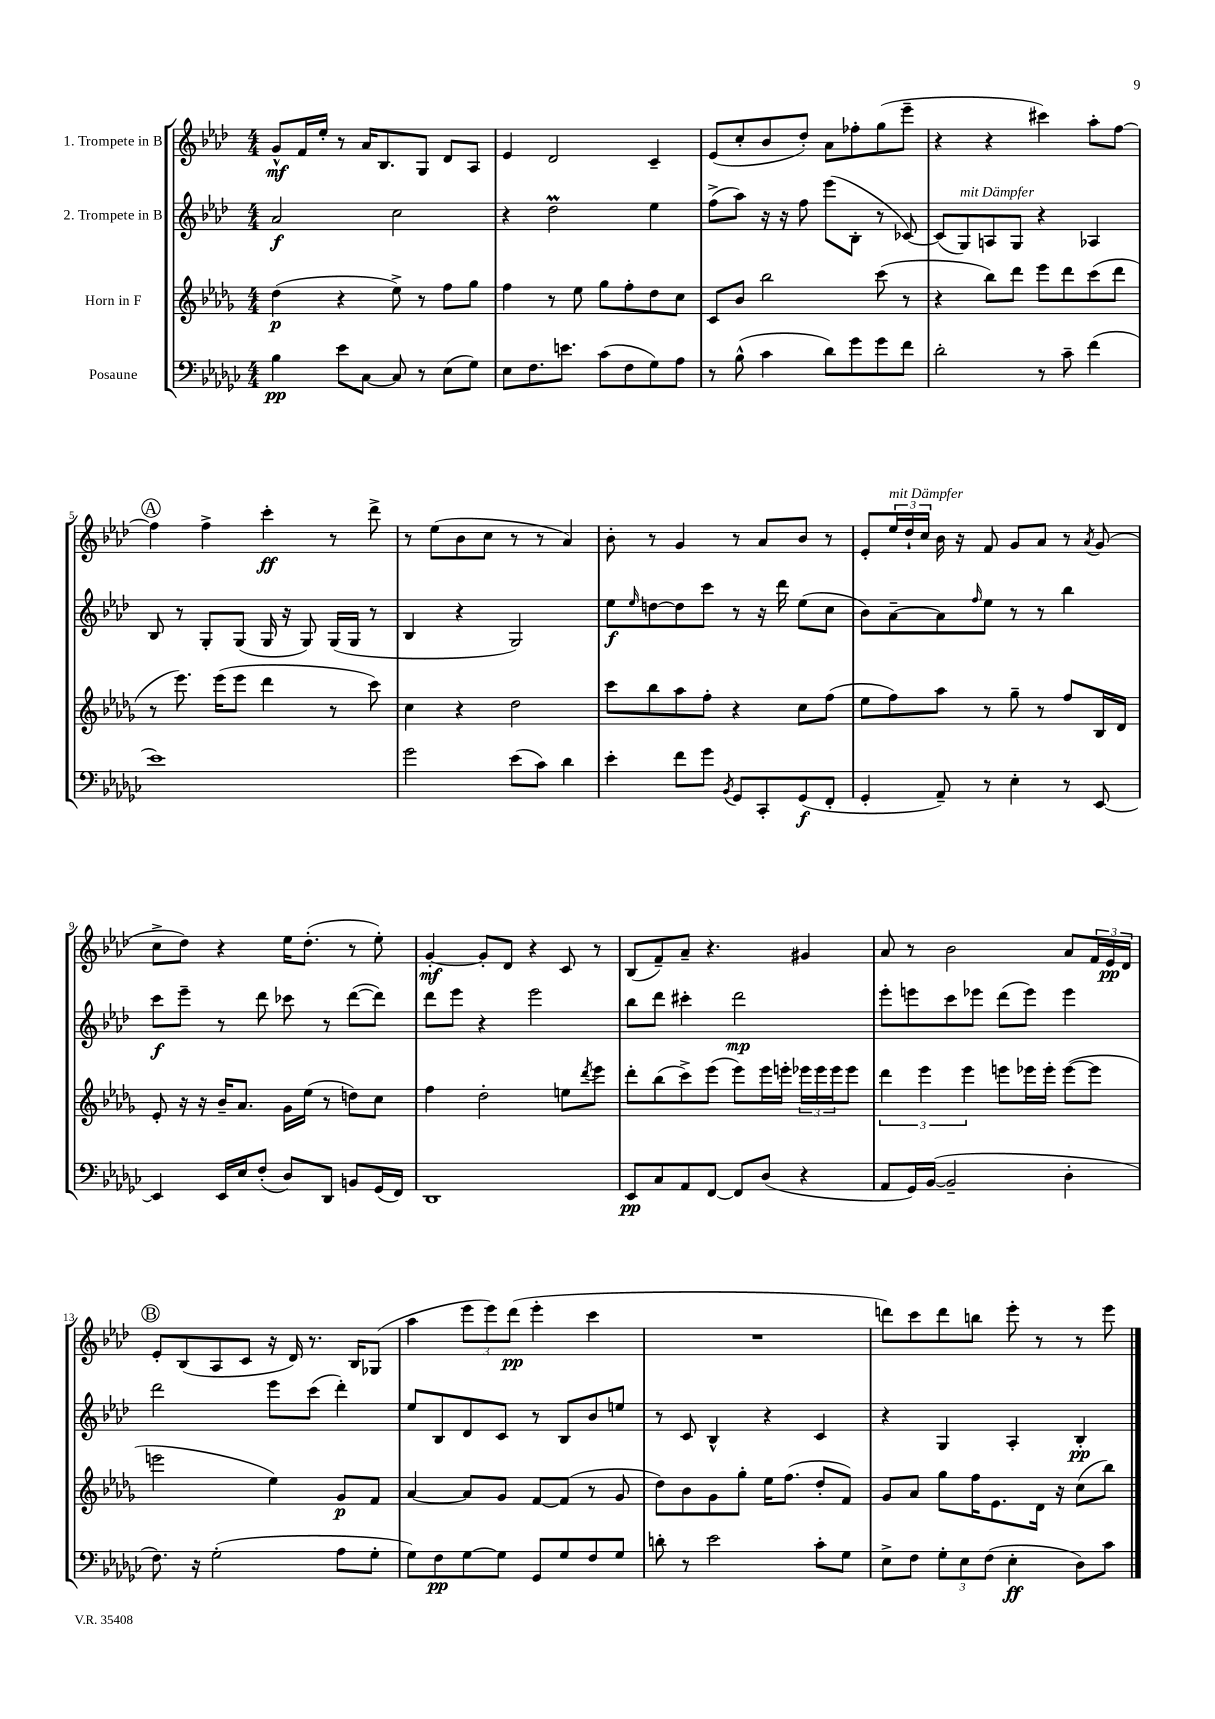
<<
\new StaffGroup <<
\new Staff = "s0" \with { instrumentName = "1. Trompete in B" } {
    \clef treble \key aes \major \numericTimeSignature \time 4/4
    g'8-^\mf f'16 ees''16-. r8 aes'16 bes8. g8 des'8 aes8 |
    ees'4 des'2 c'4-- |
    ees'8( c''8-. bes'8 des''8-.) aes'8 fes''8-. g''8( ees'''8-- |
    r4 r4 cis'''4) aes''8-. f''8~ |
    \mark \markup { \circle "A" } f''4 f''4-> c'''4-.\ff r8 des'''8-> |
    r8 ees''8( bes'8 c''8 r8 r8 aes'4) |
    bes'8-. r8 g'4 r8 aes'8 bes'8 r8 |
    ees'8-. \tuplet 3/2 { ees''16^\markup { \italic "mit Dämpfer" } des''16-! c''16 } bes'16 r16 f'8 g'8 aes'8 r8 \acciaccatura { aes'8 } g'8( |
    c''8-> des''8) r4 ees''16 des''8.-.( r8 ees''8-.) |
    g'4~-.\mf g'8-. des'8 r4 c'8 r8 |
    bes8( f'8--) aes'8-- r4. gis'4 |
    aes'8 r8 bes'2 aes'8 \tuplet 3/2 { f'16 ees'16\pp des'16 } |
    \mark \markup { \circle "B" } ees'8-. bes8( aes8 c'8 r16 des'16) r8. bes16 ges8( |
    aes''4 \tuplet 3/2 { ees'''8 ees'''8) des'''8\pp( } ees'''4-. c'''4 |
    R1 |
    d'''8) c'''8 d'''8 b''8 ees'''8-. r8 r8 ees'''8 \bar "|." |
}
\new Staff = "s1" \with { instrumentName = "2. Trompete in B" } {
    \clef treble \key aes \major \numericTimeSignature \time 4/4
    aes'2\f c''2 |
    r4 des''2\prall ees''4 |
    f''8->( aes''8) r16 r16 f''8 ees'''8( bes8-. r8 ces'8~) |
    ces'8( g8^\markup { \italic "mit Dämpfer" }) a8 g8 r4 aes4 |
    \mark \markup { \circle "A" } bes8 r8 g8-. g8( g16 r16 g8) g16( g16 r8 |
    bes4 r4 g2) |
    ees''8\f \grace { ees''16 } d''8~ d''8 c'''8 r8 r16 des'''16 ees''8( c''8 |
    bes'8) aes'8~-- aes'8 \grace { f''16 } ees''8 r8 r8 bes''4 |
    c'''8\f ees'''8-- r8 des'''8 ces'''8 r8 des'''8~( des'''8) |
    des'''8 ees'''8 r4 ees'''2 |
    bes''8 des'''8 cis'''4-. des'''2\mp |
    ees'''8-. e'''8 c'''8 ees'''8 des'''8( ees'''8) ees'''4 |
    \mark \markup { \circle "B" } des'''2 ees'''8 c'''8( des'''4-.) |
    ees''8 bes8 des'8 c'8 r8 bes8 bes'8 e''8 |
    r8 c'8 bes4-^ r4 c'4 |
    r4 g4 aes4-. bes4-.\pp \bar "|." |
}
\new Staff = "s2" \with { instrumentName = "Horn in F" } {
    \clef treble \key des \major \numericTimeSignature \time 4/4
    des''4\p( r4 ees''8->) r8 f''8 ges''8 |
    f''4 r8 ees''8 ges''8 f''8-. des''8 c''8 |
    c'8 bes'8 bes''2 c'''8( r8 |
    r4 bes''8) des'''8 ees'''8 des'''8 c'''8( des'''8 |
    \mark \markup { \circle "A" } r8 ees'''8.) ees'''16( ees'''8 des'''4 r8 c'''8) |
    c''4 r4 des''2 |
    c'''8 bes''8 aes''8 f''8-. r4 c''8 f''8( |
    ees''8 f''8) aes''8 r8 ges''8-- r8 f''8 bes16 des'16 |
    ees'8-. r16 r16 bes'16-- aes'8. ges'16 ees''16( r8 d''8) c''8 |
    f''4 des''2-. e''8 \acciaccatura { des'''8 } ees'''8 |
    des'''8-. bes''8( c'''8->) ees'''8( ees'''8) ees'''16 e'''16-. \tuplet 3/2 { ees'''16 ees'''16 ees'''16 } ees'''8 |
    \tuplet 3/2 { des'''4 ees'''4 ees'''4 } e'''8 ees'''16 ees'''16-. ees'''8~( ees'''8 |
    \mark \markup { \circle "B" } e'''2 ees''4) ges'8\p f'8 |
    aes'4~ aes'8 ges'8 f'8~ f'8( r8 ges'8 |
    des''8) bes'8 ges'8 ges''8-. ees''16 f''8.( des''8-. f'8) |
    ges'8 aes'8 ges''8 f''16 ees'8. des'16 r16 c''8( bes''8) \bar "|." |
}
\new Staff = "s3" \with { instrumentName = "Posaune" } {
    \clef bass \key ges \major \numericTimeSignature \time 4/4
    bes4\pp ees'8 ces8~ ces8 r8 ees8( ges8) |
    ees8 f8. e'8. ces'8( f8 ges8) aes8 |
    r8 bes8-^( ces'4 des'8) ges'8 ges'8 f'8 |
    des'2-. r8 ces'8-- f'4( |
    \mark \markup { \circle "A" } ees'1) |
    ges'2 ees'8( ces'8) des'4 |
    ees'4-. f'8 ges'8 \acciaccatura { bes,8 } ges,8 ces,8-. ges,8\f( f,8-. |
    ges,4-. aes,8--) r8 ees4-. r8 ees,8~ |
    ees,4 ees,16 ees16 f8-.( des8) des,8 b,8 ges,16( f,16) |
    des,1 |
    ees,8\pp ces8 aes,8 f,8~ f,8 des8( r4 |
    aes,8 ges,16) bes,16~( bes,2-- des4-. |
    \mark \markup { \circle "B" } f8.) r16 ges2-.( aes8 ges8-. |
    ges8) f8\pp ges8~ ges8 ges,8 ges8 f8 ges8 |
    d'8-. r8 ees'2 ces'8-. ges8 |
    ees8-> f8 \tuplet 3/2 { ges8-. ees8 f8( } ees4-.\ff des8) ces'8 \bar "|." |
}
>>
>>
